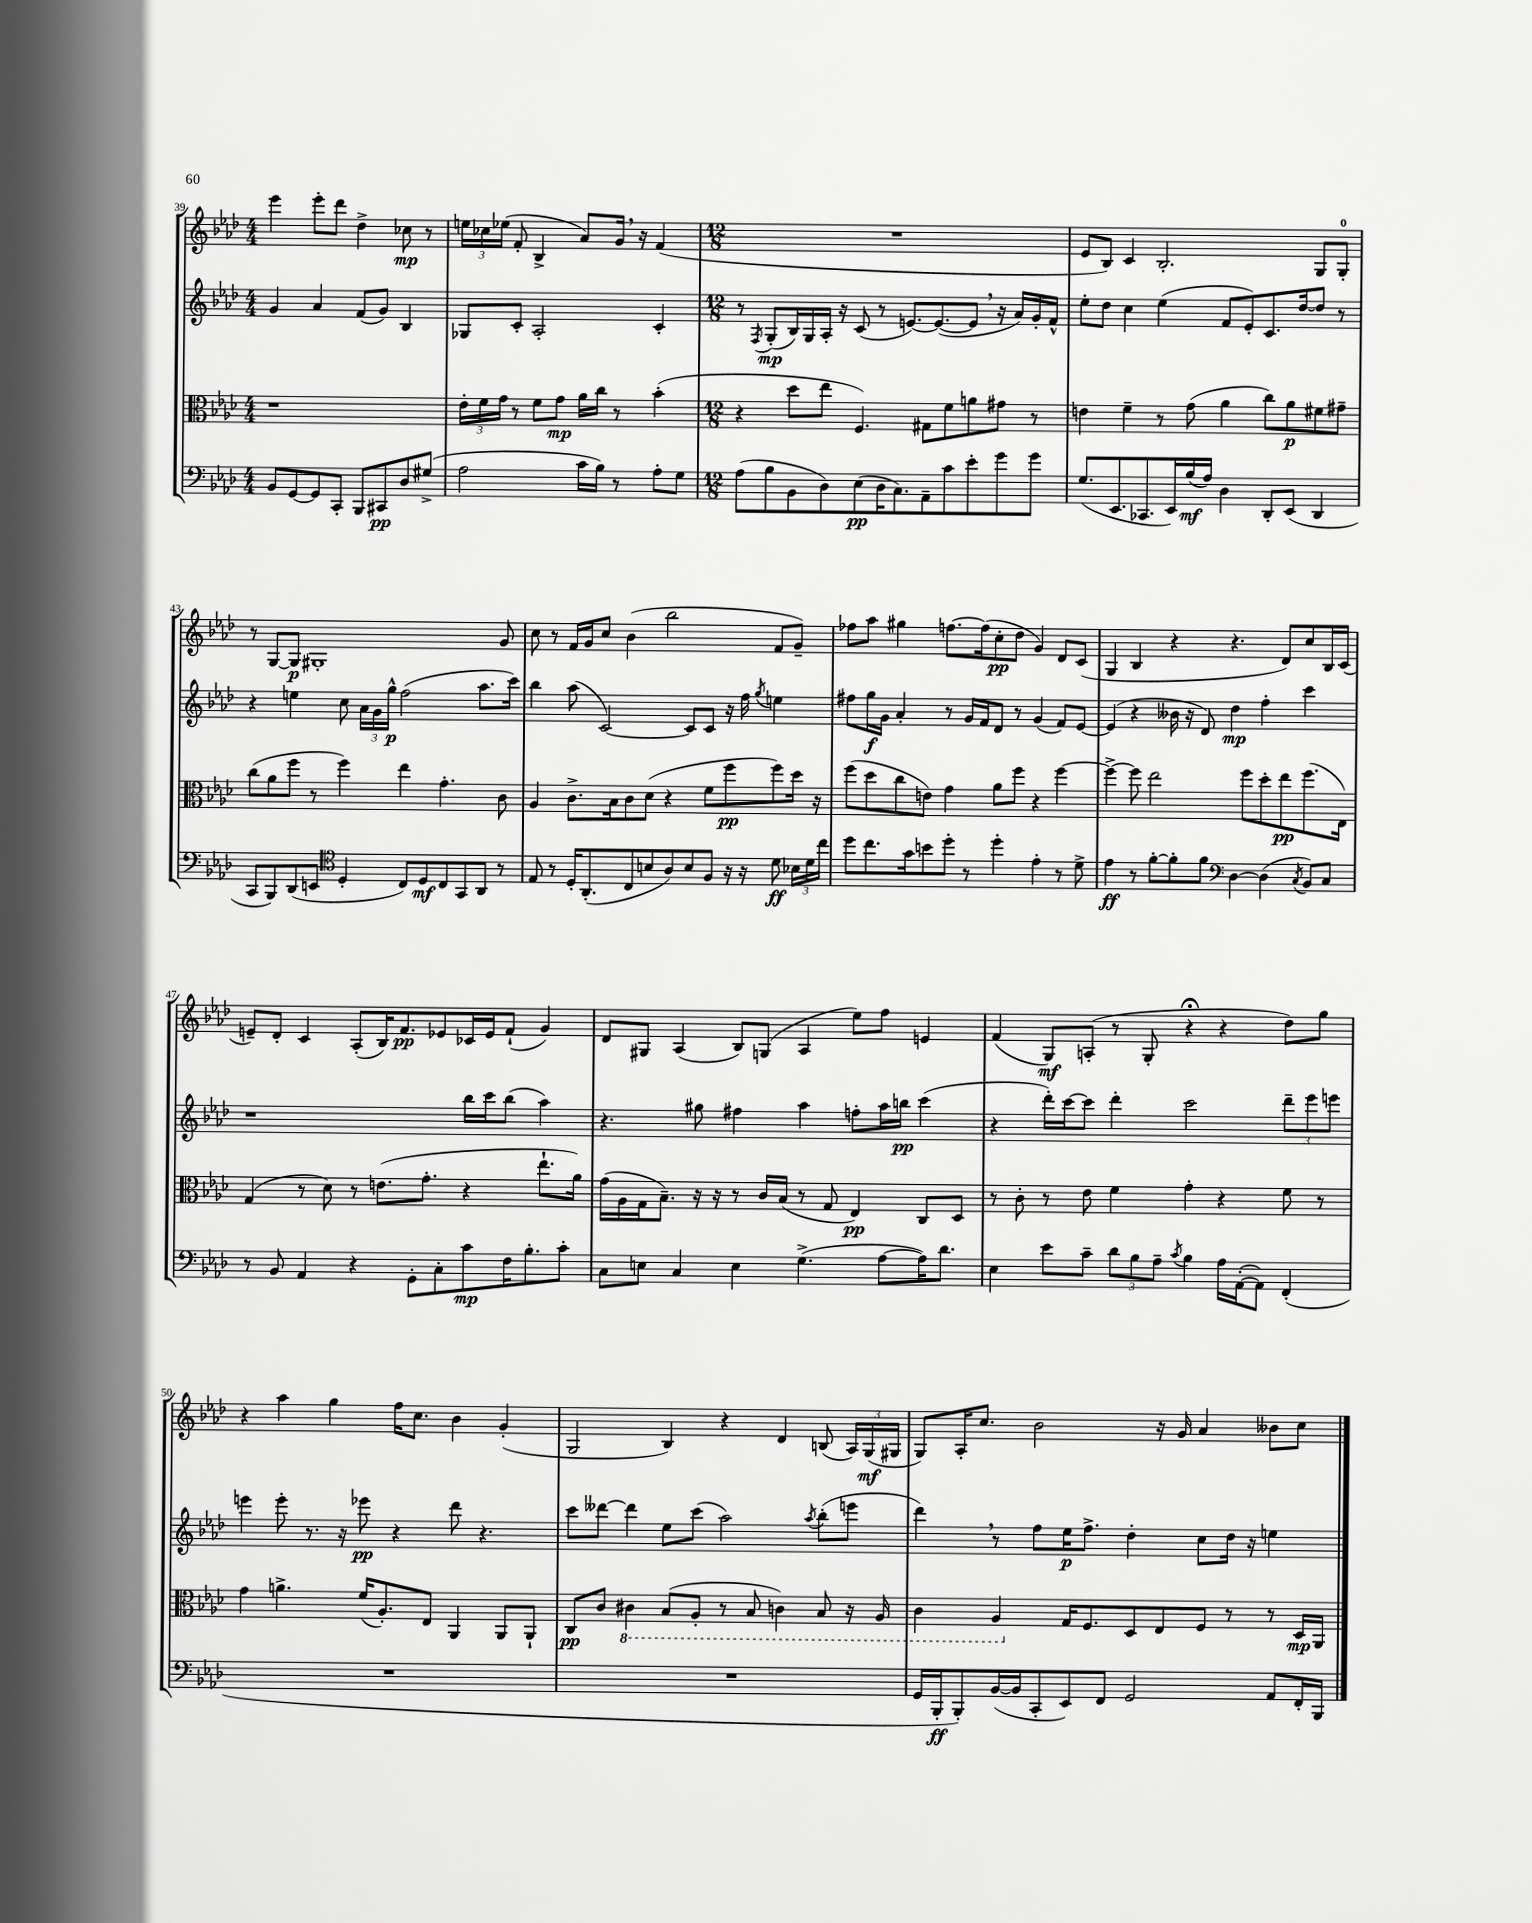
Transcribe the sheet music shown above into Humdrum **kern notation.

**kern	**kern	**kern	**kern
*staff4	*staff3	*staff2	*staff1
*clefF4	*clefC3	*clefG2	*clefG2
*k[b-e-a-d-]	*k[b-e-a-d-]	*k[b-e-a-d-]	*k[b-e-a-d-]
*M4/4	*M4/4	*M4/4	*M4/4
8BB-/L	1r	4g/	4eee-\
[8GG/	.	.	.
8GG/]	.	4a-/	8eee-'\L
8CC'/J	.	.	8ddd-\J
8BBB-/L	.	(8f/L	4dd-^\
8CC#/	.	8g/J)	.
8D-/	.	4B-/	8cc-\
(8G#^/J	.	.	8r
=	=	=	=
2A-\	24e-'\LL	8G-/L	24ee\LL
.	24f\	.	24cc-\
.	24g\JJ	.	(24ee-\JJ
.	8r	8c'/J	8f'/
.	8f\L	2A-'/	4B-^/
.	8g\J	.	.
16c\LL	16a-\LL	.	8a-/L)
16B-\JJ)	16cc\JJ	.	.
8r	8r	.	16g/Jk
.	.	.	16r
8A-'\L	(4b-'\	4c'/	(4f/
8G\J	.	.	.
=	=	=	=
*M12/8	*M12/8	*M12/8	*M12/8
(8A-\L	4r	8r	1.r
.	.	8qF/	.
8B-\	.	(8G'/L	.
8BB-\	8dd-\L	16B-/L)	.
.	.	16G/	.
8D-\)	8ee-\J	16A-'/JJ	.
.	.	16r	.
(8E-\	4.F/)	(8c/	.
16D-\K	.	8r	.
8.C\)	.	.	.
.	.	[8.e/L)	.
8AA-~\	8G#\L	.	.
.	.	(8.e/_	.
8c\	8f\	.	.
8e-'\	8a\	8e/]J	.
8g\	8g#\J	16r	.
.	.	16a-/LL)	.
8g\J	8r	16g'/	.
.	.	16f^^/JJ	.
=	=	=	=
(8.G/L	4e\	8ee-'\L	8e-/L
.	.	8dd-\J	8B-/J)
8.EE-/	.	.	.
.	4f~\	4cc\	4c/
8.CC-/	.	.	.
.	8r	(4ee-\	2.B-'/
16EE-/L)	.	.	.
(16B-/	(8g\	.	.
16A-/JJ)	.	.	.
4D-\	4a-\	8f/L	.
.	.	8e-'/)	.
8DD-'/L	8cc\L)	8.c/	.
(8EE-/J	8a-\	.	.
.	.	[16dd-/k	.
4DD-/	8f#\	8dd-/]J	8G/L
.	8g#~\J	8r	8G'/J
=	=	=	=
8CC/L	(8cc\L	4r	8r
8BBB-/)	8a-\	.	[8G/L
(8DD-/	8ff\J	4ee\	8G/]J
8EE/J	8r	.	1G#'
*clefC4	*	*	*
4D-'/	4ff\)	8cc\	.
.	.	24a-\LL	.
.	.	24g\	.
.	.	24gg^^\JJ	.
8C/L)	4ee-\	(2ff\	.
8D-/	.	.	.
8C/	4.g'\	.	.
8GG/	.	.	.
8AA-/J	.	8.aa-\L	.
8r	8c\	.	8g/
.	.	16ccc\Jk)	.
=	=	=	=
8E-/	4A-/	4bb-\	8cc\
8r	.	.	8r
16D-'/LK	8.c^\L	(8aa-\	16f/LL
(8.AA-'/	.	.	16g/J
.	.	[2c/)	8cc/J
.	16B-\k	.	.
8C/	8c\	.	(4b-\
8B/	(8d-\J	.	.
8A-/)	4r	.	2bb-\
8B/	.	8c/]L	.
8F/J	8f\L	8c/J	.
16r	8ff\	16r	.
16r	.	16ff\	.
.	.	8qgg/	.
8d-\	8ff\)	4ee\	8f/L
24B-\LL	16dd-\Jk	.	8g~/J)
24d-\	.	.	.
.	16r	.	.
24cc\JJ	.	.	.
=	=	=	=
8dd-\L	(8ff\L	8ff#\L	8ff-\L
8.cc\	8dd-\	16gg\L	8aa-\J
.	.	16g\JJ	.
.	8cc\	4a-'/	4gg#\
16g\k	.	.	.
8b\	8e\J)	.	.
8dd-'\J	4g\	8r	[8.ff\L
8r	.	16g/LL	.
.	.	16f/J	(16ff\]k
4dd-'\	8a-\L	8d-/J	8cc'\
.	8ff\J	8r	8dd-\J
4e-'\	4r	(4g/	4g/)
8r	[4ff\	8f/L)	8d-/L
8d-^\	.	[8e-/J	(8c/J
=	=	=	=
4e-\	4ff^\_	(4e-/]	4G/
8r	8ff\]	4r	4B-/
[8f'\L	2ee-\	.	.
8f'\]	.	16b--\	4r
.	.	16r	.
8f\J	.	8d-/)	.
*clefF4	*	*	*
[4D-\	.	4dd-\	4.r
.	8ff\L	.	.
(4D-\]	8dd-'\	4ff'\	.
.	8ee-\	.	8d-/L)
8qC/	.	.	.
8BB-/L)	(8.ff\	4ccc\	8cc/
8C/J	.	.	16B-/L
.	16E-\Jk)	.	(16c/JJ
=	=	=	=
8r	(4G/	1r	8e~/L)
8BB-/	.	.	8d-'/J
4AA-/	8r	.	4c/
.	8d-\)	.	.
4r	8r	.	(8A-'/L
.	(8.e\L	.	16B-/K)
.	.	.	8.f/
8GG'\L	.	.	.
.	8.g'\J	.	.
8C'\	.	.	8e-/
8c\	4r	16bb-\LL	16c-/L
.	.	16ccc\J	16e-/J
16F\K	.	(8bb-\J	(8f`/J
8.B-'\	.	.	.
.	8.ee-`\L	4aa-\)	4g/)
8c'\J	.	.	.
.	16a-\Jk)	.	.
=	=	=	=
8C\L	(16g\LL	4.r	8d-/L
.	16A-\	.	.
8E\J	16G\J	.	8G#/J
.	8.B-~\J)	.	.
4C/	.	.	(4A-/
.	16r	8gg#\	.
.	16r	.	.
4E\	8r	4ff#\	8B-/L)
.	16c/LL	.	(8G/J
.	(16B-/JJ	.	.
(4.G^\	8r	4aa-\	4A-/
.	8G/	.	.
.	4E-/)	8ff'\L	8ee-\L)
[8A-\L	.	16aa-\L	8ff\J
.	.	16bb\JJ	.
16A-\]K)	8C/L	(4ccc\	4e/
8.d-\J	.	.	.
.	8D-/J	.	.
=	=	=	=
4E-\	8r	4r	(4f/
.	8c'\	.	.
8e-\L	8r	16ddd-'\LL)	8G/L)
.	.	[16ccc\J	.
8c~\J	8e-\	8ccc\]J	(8A'/J
12d-\L	4f\	4ddd-'\	8r
12B-\	.	.	.
.	.	.	8G'/
12A-~\J	.	.	.
8qc/	.	.	.
4B-\	4g'\	2ccc\	4r;
16A-\LL	4r	.	4r
([16AA-'\J	.	.	.
8AA-\]J)	.	.	.
(4FF'/	8f\	12ddd-~\L	8dd-\L)
.	.	12eee-\	.
.	8r	.	8gg\J
.	.	12eee\J	.
=	=	=	=
1.r	4g\	4eee\	4r
.	4.a^\	8eee'\	4aa-\
.	.	8.r	.
.	.	.	4gg\
.	.	16r	.
.	(16f/LK	8eee-\	.
.	8.A-'/)	.	.
.	.	4r	16ff\LK
.	.	.	8.cc\J
.	8E-/J	.	.
.	4AA-/	8ddd-\	4b-\
.	.	4.r	.
.	8AA-/L	.	(4g'/
.	8AA-`/J	.	.
=	=	=	=
1.r	8C/L	8ccc\L	2G/
.	8c/J	[8ddd--\J	.
.	4C#\	4ddd--\]	.
.	(8BB-/L	8ee-\L	4B-/)
.	8AA-'/J	(8ccc\J	.
.	8r	2aa-\)	4r
.	8BB-/	.	.
.	4C\)	.	4d-/
.	.	8qaa-/	.
.	8BB-/	(8bb-'\L	(8B/
.	16r	8eee\J	24A-/LL)
.	.	.	(24G/
.	16AA-/	.	.
.	.	.	24G#/JJ
=	=	=	=
16GG/LL	4C\	4ddd-\)	8G/L)
16BBB-'/J	.	.	.
8BBB-'/)	.	.	16A-'/K
.	.	.	8.cc/J
([16BB-/L	4AA-/	8r	.
16BB-/]J	.	.	.
8CC'/	.	8ff\L	2b-\
8EE-/)	16G/LK	16ee-\K	.
.	8.F/	8.ff^\J	.
8FF/J	.	.	.
2GG/	8D-/	4dd-'\	.
.	8E-/	.	16r
.	.	.	16g/
.	8F/J	8cc\L	4a-/
.	8r	16dd-\Jk	.
.	.	16r	.
8AA-/L	8r	4ee\	8b--\L
16FF'/L	16D-/LL	.	8cc\J
16BBB-/JJ	16AA-/JJ	.	.
==	==	==	==
*-	*-	*-	*-
